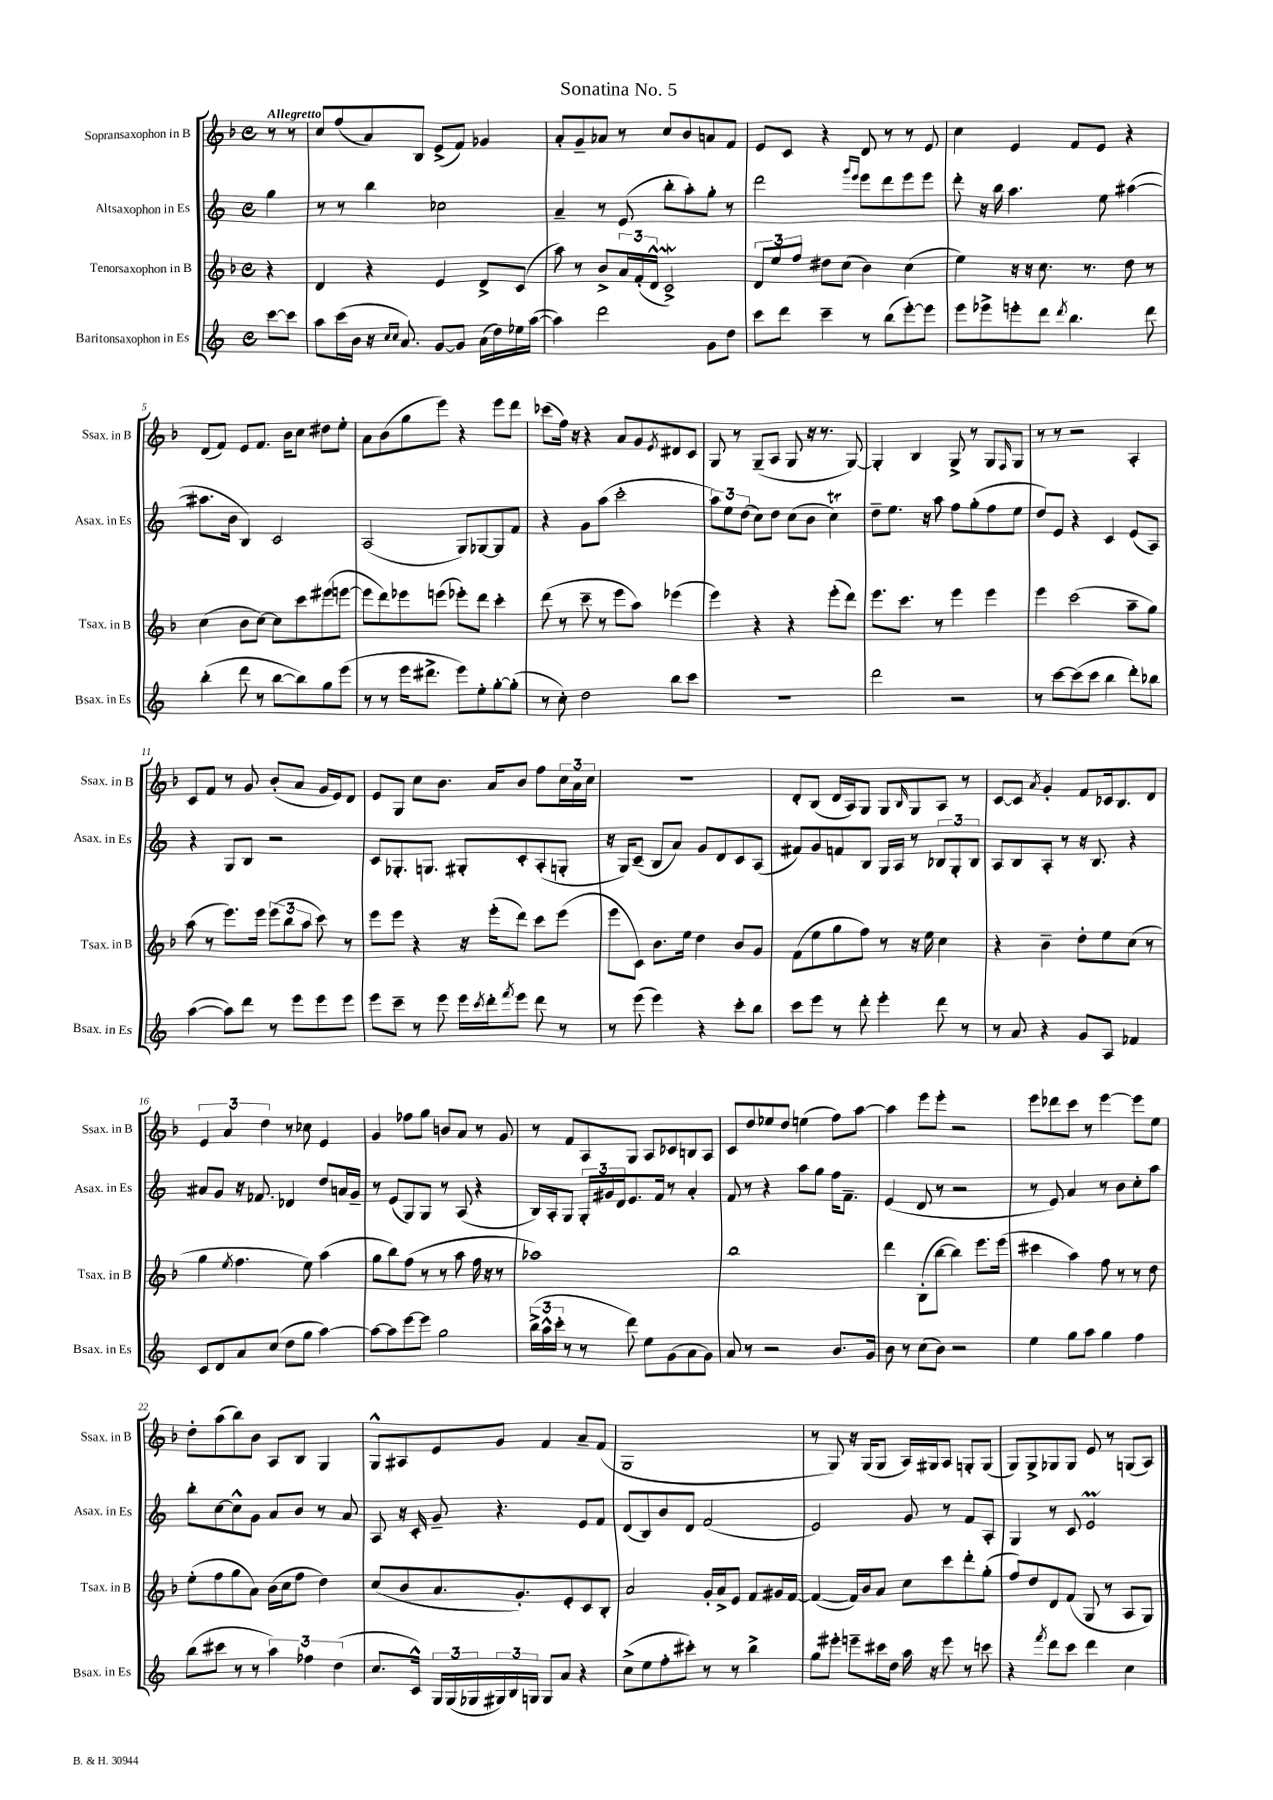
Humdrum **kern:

**kern	**kern	**kern	**kern
*staff4	*staff3	*staff2	*staff1
*clefG2	*clefG2	*clefG2	*clefG2
*k[]	*k[b-]	*k[]	*k[b-]
*M4/4	*M4/4	*M4/4	*M4/4
*met(c)	*met(c)	*met(c)	*met(c)
[8ccc	4r	4gg	8r
8ccc]	.	.	8r
=	=	=	=
8aa	4d	8r	8cc
(16ccc	.	8r	(8ff
16b	.	.	.
16r	4r	4bb	8a)
16qqcc	.	.	.
16qqcc	.	.	.
8.a)	.	.	.
.	.	.	8B-
[8g	4e	2cc-	(8e^
8g]	.	.	8f)
(16a	8d^	.	4g-
16dd)	.	.	.
16ee-	(8c	.	.
([16aa	.	.	.
=	=	=	=
4aa])	8aa)	4a~	8a'
.	8r	.	8g~
2ddd	8b-^	8r	8a-
.	24a	(8e	8r
.	(24f'	.	.
.	24d^^	.	.
.	2c^)	8bb'	8cc
.	.	8aa')	8b-
8g	.	8gg'	8a
8dd	.	8r	8f
=	=	=	=
8ccc	12d	2ddd	8e
.	12ee	.	.
8ddd	.	.	8c
.	12ff	.	.
4ccc~	8dd#	.	4r
.	(8cc	.	.
.	.	16qqggg	.
.	.	16qqeee	.
8r	4b-)	8eee	8d
(8bb	.	8ddd	8r
[8eee')	(4cc	8eee	8r
8eee]	.	8eee	8e
=	=	=	=
8eee	4ee)	8ddd'	4cc
8eee-^	.	16r	.
.	.	16bb	.
8eee'	16r	4.aa	4e
.	16r	.	.
8ddd	8.cc	.	.
8qddd	.	.	.
4.bb	.	.	8f
.	8.r	.	.
.	.	8ee	8e
.	8dd	([4aa#	4r
8ddd	8r	.	.
=	=	=	=
(4bb'	(4cc	8.aa#]	(8d
.	.	.	8f)
.	.	16b	.
8ddd	8b-	4B)	8e
8r	[8cc)	.	8.f
[8bb	8cc]	2c	.
.	.	.	16b-
8bb])	8ccc	.	8cc
8gg	(8eee#	.	8dd#
(8eee	[8eee	.	8ee'
=	=	=	=
8r	8eee]	(2A	8a
8r	8ddd)	.	(8b-
16eee	8eee-	.	8gg
8.ddd#^	.	.	.
.	(8eee	.	8eee)
8eee)	8eee-')	8G)	4r
8ee'	8ddd	[8G-	.
[8gg'	4ccc'	8G-]	8eee
(8gg']	.	8f	8ddd
=	=	=	=
8r	(8ddd	4r	(8ccc-
8cc')	8r	.	16ff)
.	.	.	16r
2dd	8ccc~	8g	4r
.	8r	(8aa	.
.	8eee	2ccc'	8a
.	8aa)	.	8g
.	.	.	8qe
8bb	(4eee-	.	8d#
8ccc	.	.	8c
=	=	=	=
1r	4eee)	12aa)	8G
.	.	12ee	.
.	.	.	8r
.	.	(12dd	.
.	4r	8cc)	(8G~
.	.	8dd	8A
.	4r	(8cc	8G
.	.	8b	16r
.	.	.	8.r
.	(8eee'	4cc)	.
.	8ddd)	.	[8G)
=	=	=	=
2ddd	8.eee	8dd~	4G']
.	.	8.ee	.
.	8.ccc	.	.
.	.	.	4B-
.	.	16r	.
.	8r	8aa	.
2r	4eee	8ff	8G^
.	.	(8gg'	8r
.	4eee	8ff	8G
.	.	.	16qqF
.	.	8ee	8G
=	=	=	=
8r	4eee	8dd)	8r
[8ccc	.	8e	8r
(8ccc]	(2ccc	4r	2r
8ccc	.	.	.
4bb	.	4c	.
8ddd')	8aa~	(8e	4A'
8bb-	8gg)	8A)	.
=	=	=	=
([4aa	(8aa	4r	8c
.	8r	.	8f
8aa])	8.eee)	8G	8r
8ddd	.	8B	8g
.	16eee	.	.
8r	(12eee	2r	(8b-'
.	12bb-	.	.
8eee	.	.	8a
.	12aa	.	.
8eee	8ccc)	.	16g
.	.	.	16e)
8eee	8r	.	8d
=	=	=	=
8eee	8eee	8c	8e
8ccc~	8eee	8.G-'	8G
8r	4r	.	8cc
.	.	8.G	.
8eee	.	.	8.b-
16eee	16r	8G#'	.
8qccc	.	.	.
16ddd'	(16eee'	.	16a
8qfff	.	.	.
8eee	8ddd)	8c'	8b-
8ddd	8ccc	(8A'	8ff
8r	(8eee	8G'	24cc
.	.	.	24a
.	.	.	24cc
=	=	=	=
8r	8eee	16r	1r
.	.	16G)	.
(8eee	8c)	(8c~	.
4eee)	8.b-	8B	.
.	.	8a)	.
.	16ee	.	.
4r	4dd	8g	.
.	.	8d	.
8ccc'	8b-	8c	.
8bb	8g	(8A	.
=	=	=	=
8ccc	(8f	8f#)	8d'
8eee	8ee	8g	(8B-
8r	8gg	8f	16d
.	.	.	16A)
8ddd'	8ff)	8B	8G
4eee'	8r	16G	8G
.	.	16A	.
.	.	.	16qqB-
.	16r	8r	8G
.	16ee	.	.
8ddd	4cc	12B-	8A
.	.	12G'	.
8r	.	.	8r
.	.	12B-	.
=	=	=	=
8r	4r	8A	[8c
8a	.	8B	8c]
.	.	.	8qa
4r	4b-~	8A'	4g'
.	.	8r	.
8g	8dd'	16r	8f
.	.	8.B	.
8A	8ee	.	16c-
.	.	.	8.B-
4f-	(8cc	4r	.
.	8r	.	8d
=	=	=	=
8c	4gg	8a#	6e
8d	.	8g	.
.	.	.	6a
.	8qee	.	.
8a	4.ff	16r	.
.	.	8.f-	.
.	.	.	6dd
(8cc	.	.	.
8dd	.	4d-	8r
8gg	8ee)	.	8cc-
[4aa)	(4aa	8dd	4e
.	.	16a	.
.	.	16g~	.
=	=	=	=
8aa_	8gg	8r	4g
8aa]	8bb-)	(8e	.
[8eee	(8ff	8G)	8ff-
8eee]	8r	8G	8gg
2gg	8r	8r	8b
.	8aa	(8A	8a
.	16ff	4r	8r
.	16r	.	.
.	8r	.	8g
=	=	=	=
(24bb^	1aa-)	16B)	8r
24aa^^	.	.	.
.	.	16A'	.
24ccc'	.	.	.
8r	.	8G	8f
8r	.	24G'	8A
.	.	24g#	.
.	.	24d	.
8ddd)	.	8.e	8G
8ee	.	.	8A
.	.	16f	.
(8g	.	8r	8c-
8a	.	4a'	8B
8g)	.	.	8A
=	=	=	=
8a	1bb-	8f	8c
8r	.	8r	8dd
2r	.	4r	8ee-
.	.	.	8dd
.	.	8aa	(4ee
.	.	8gg	.
8.b	.	16ff	8ff)
.	.	8.f~	.
.	.	.	[8aa
16g	.	.	.
=	=	=	=
8b	4ddd	(4e	4aa]
8r	.	.	.
(8cc	(8B-'	8d	8eee
8b)	[8bb-	8r	8eee'
2r	4bb-])	2r	2r
.	8.eee	.	.
.	(16eee	.	.
=	=	=	=
4ee	4ccc#	8r	8eee
.	.	8e)	8ddd-
8gg	4aa)	4a	8ccc
8aa	.	.	8r
4gg	8ff	8r	[4eee
.	8r	8b	.
4ff	8r	8cc'	8eee]
.	8dd	8aa	8ee
=	=	=	=
(8bb	(8ee'	8bb'	8dd'
8ccc#	8ff	[8cc	(8aa
8r	8gg	8cc^^]	8bb-)
8r	8a)	8g	8b-
6aa)	(16b-	8a	8A
.	16cc	.	.
.	8ff	8b	8B-
6ff-	.	.	.
.	4dd)	8r	4G
(6dd	.	.	.
.	.	8a	.
=	=	=	=
8.cc	(8cc	8A	8G^^
.	8b-	16r	8A#
16c^^)	.	16c'	.
24G	8.a	8g~	8e
(24G	.	.	.
24G-	.	.	.
24G#)	.	4.r	8g
24B	.	.	.
.	8.g')	.	.
24G	.	.	.
8G	.	.	4f
8a	8e'	.	.
4r	8c	8e	8a~
.	8B-'	8f	(8f
=	=	=	=
(8cc^	2a	(8d	1G
8ee	.	8B)	.
8ff'	.	8b	.
8ccc#')	.	8d	.
8r	16g'	(2f	.
.	16a^	.	.
8r	8e	.	.
4bb^	8f	.	.
.	16g#	.	.
.	[16f	.	.
=	=	=	=
8gg	(4f_	2e)	8r
8eee#'	.	.	8G)
8eee~	16f])	.	16r
.	16b-	.	(16G
16ccc#	8a	.	8G
16dd	.	.	.
16aa	8cc	8g	16A)
16r	.	.	16G#
8eee	8ccc	8r	8A
8r	8ddd'	8f	8G'
8ccc	(8gg'	8A'	(8G
=	=	=	=
4r	8ff)	4G	8G)
.	8dd	.	8G^
8qfff	.	.	.
8ddd	8d	8r	8G-
8ccc	(8f	8c	8G-
4ddd	8G	2e	8e
.	8r	.	8r
4cc	8A	.	(8G
.	8G)	.	8A)
==	==	==	==
*-	*-	*-	*-
